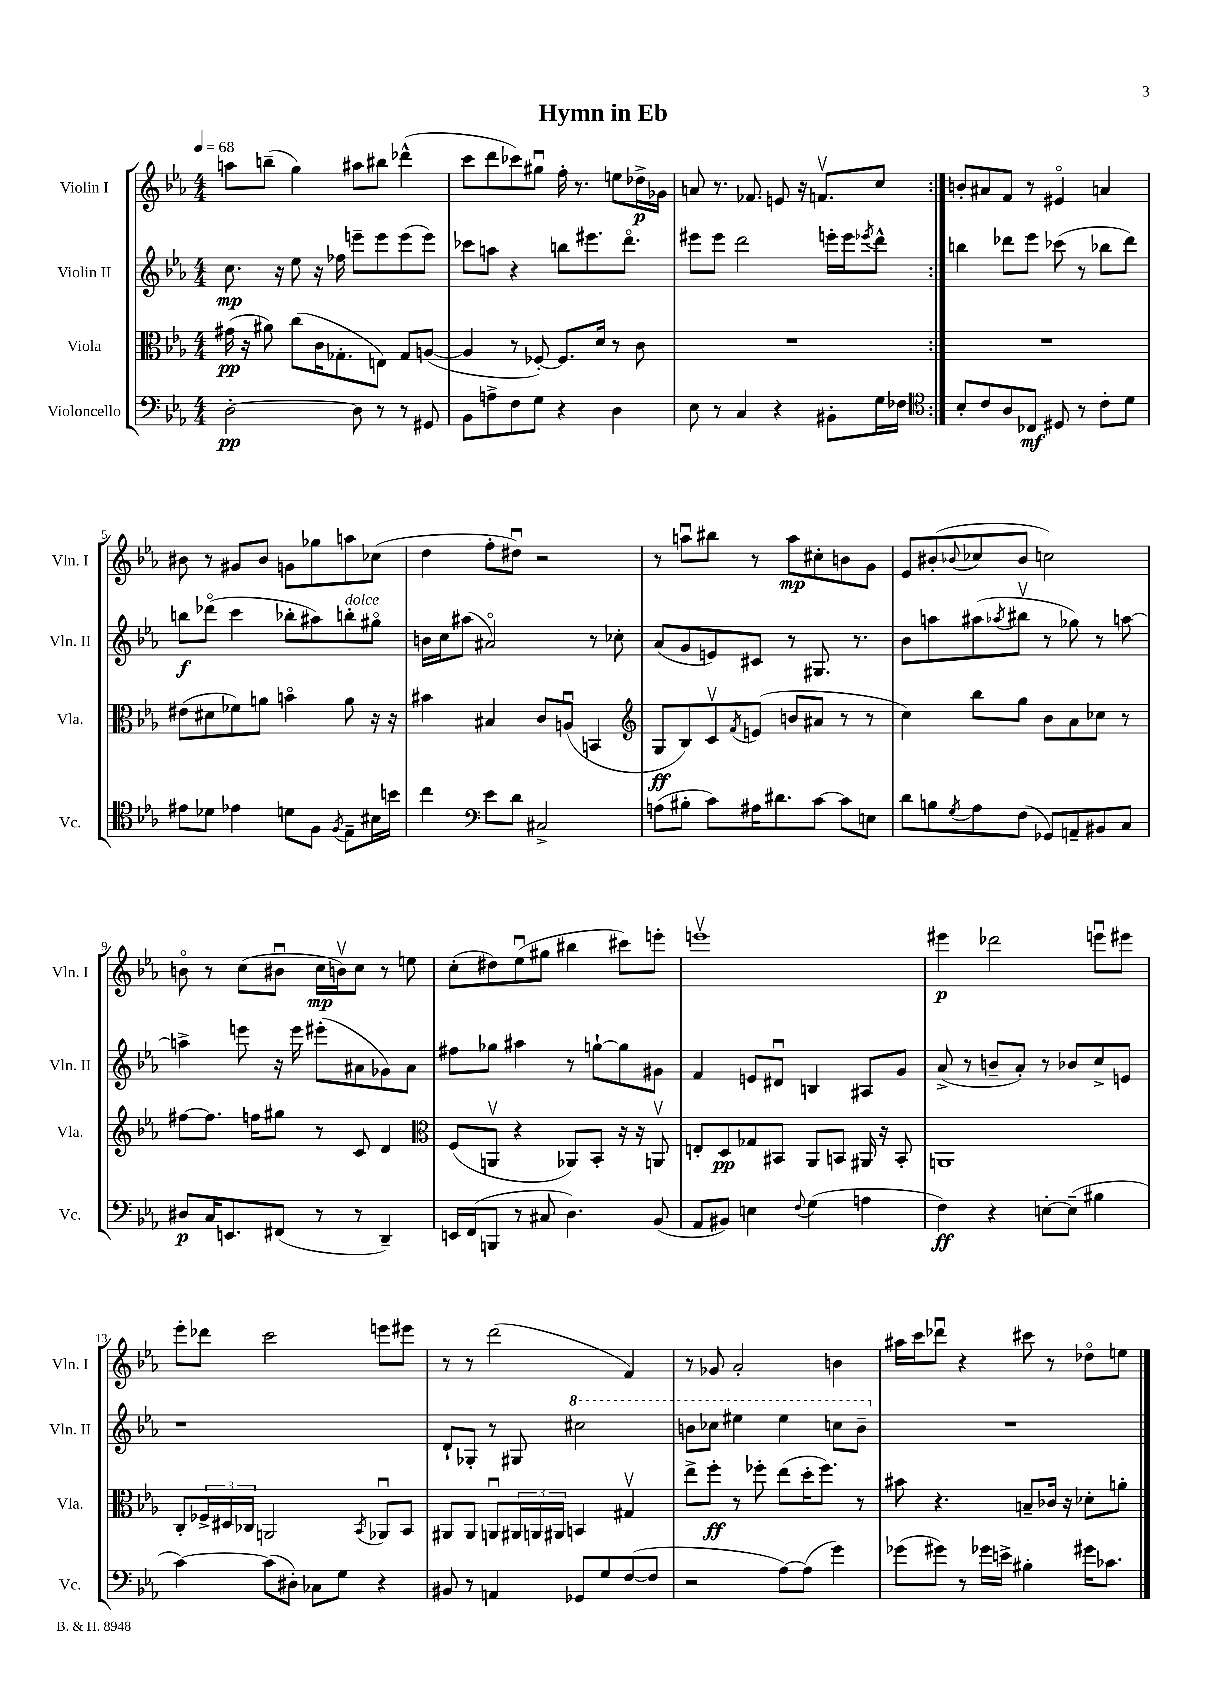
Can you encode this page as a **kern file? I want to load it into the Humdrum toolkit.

**kern	**kern	**kern	**kern
*staff4	*staff3	*staff2	*staff1
*clefF4	*clefC3	*clefG2	*clefG2
*k[b-e-a-]	*k[b-e-a-]	*k[b-e-a-]	*k[b-e-a-]
*M4/4	*M4/4	*M4/4	*M4/4
*MM68	*MM68	*MM68	*MM68
[2D'\	(16g#\	8.cc\	8aa\L
.	16r	.	.
.	8a#\)	.	(8bb~\J
.	.	16r	.
.	(8cc\L	8ee-\	4gg\)
.	16c\K	16r	.
.	8.G-'\	16ff-\	.
8D\]	.	8eee~\L	8aa#\L
8r	8E\J)	8eee\	8bb#\J
8r	8G-/L	(8eee\	(4ddd-^^\
8GG#/	([8A/J	8eee\J)	.
=	=	=	=
8BB-\L	4A/]	8ccc-\L	8ccc\L
8A^\	.	8aa\J	8ddd\
8F\	8r	4r	8ccc-\)
8G\J	[8F-'/)	.	8gg#u\J
4r	8.F-/]L	8bb\L	16ff'\
.	.	.	8.r
.	.	8.eee#\	.
.	16d/Jk	.	.
4D\	8r	.	8ee\L
.	.	8.dddo\J	.
.	8c\	.	16dd-^\L
.	.	.	16g-\JJ
=	=	=	=
8E-\	1r	8eee#\L	8a/
8r	.	8eee#\J	8.r
4C/	.	2ddd\	.
.	.	.	8.f-/
4r	.	.	8e/
.	.	.	16r
.	.	.	8.fv/L
8BB#'\L	.	16eee'\LL	.
.	.	16eee\J	.
.	.	8qeee-/	.
16G\L	.	8ddd^^\J	8cc/J
16F-\JJ	.	.	.
=:|!	=:|!	=:|!	=:|!
*clefC4	*	*	*
8B-'/L	1r	4bb\	8b'/L
8c/	.	.	8a#/
8A-/	.	8ddd-\L	8f/J
8C-/J	.	8eee-\J	8r
8D#/	.	(8ccc-\	4e#o/
8r	.	8r	.
8c'\L	.	8bb-\L	4a/
8d\J	.	8ddd-\J)	.
=	=	=	=
8e#\L	(8e#\L	8bb\L	8b#\
8d-\J	8d#\	(8ddd-o\J	8r
4e-\	8f-\)	4ccc\	8g#/L
.	8a\J	.	8b#/J
8d\L	4bo\	8bb-'\L	8g\L
8F\J	.	8aa#\)	8gg-\
8qF/	.	.	.
8E-~\L	8a\	8bb'\	8aa\
16B#\L	16r	8gg#o\J	(8cc-\J
16b\JJ	16r	.	.
=	=	=	=
4cc\	4b#\	16b\LL	4dd\
.	.	16cc\J	.
.	.	(8aa#\J	.
*clefF4	*	*	*
8e-\L	4B#/	2a#o/)	8ff'\L
8d\J	.	.	8dd#u\J)
2C#^/	8c/L	.	2r
.	(8Au/J	.	.
.	4BB/	8r	.
.	.	8cc-'\	.
=	=	=	=
*	*clefG2	*	*
(8A\L	8G/L	(8a-/L	8r
8B#'\J	8B-/)	8g/	8aau\L
8c\L)	8cv/	8e/)	8bb#\J
.	8qf/	.	.
16A#\K	(8e/J	8c#/J	8r
8.d#\	.	.	.
.	8b/L	8r	8aa\L
[8c\J	8a#/J	8.G#/	8cc#'\
8c\]L	8r	.	8b\
.	.	8.r	.
8E\J	8r	.	8g\J
=	=	=	=
8d\L	4cc\)	8b-\L	8e-/L
8B\	.	8aa\	(8b#'/
8qG/	.	.	8qqb-/
8A-\	8bb-\L	(8aa#\	8cc-/
.	.	8qaa-/	.
(8F\J	8gg\J	8bb#v\J	8b-/J
8GG-/L)	8b-\L	8r	2cc\)
8AA~/	8a-\	8gg-\)	.
8BB#/	8cc-\J	8r	.
8C/J	8r	[8aa\	.
=	=	=	=
8D#/L	[8ff#\L	4aa^\]	8bo\
16C/K	8.ff#\]J	.	8r
8.EE/	.	.	.
.	.	8eee\	(8cc\L
.	16ff\LK	.	.
(8FF#/J	8gg#\J	16r	8b#u\J
.	.	16eee\	.
8r	8r	(8eee#'\L	16cc\LL
.	.	.	16bv\J)
8r	8c/	8a#\	8cc\J
4DD~/)	4d/	8g-\)	8r
.	.	8a#\J	8ee\
=	=	=	=
*	*clefC3	*	*
16EE/LL	(8F/L	8ff#\L	(8cc'\L
(16FF/J	.	.	.
8BBB/J	8AAv/J	8gg-\J	8dd#\)
8r	4r	4aa#\	(8ee-u\
8C#/	.	.	8gg#\J
4.D\)	8AA-/L)	8r	4bb#\
.	8BB-'/J	[8gg`\L	.
.	16r	8gg\]	8ccc#\L)
.	16r	.	.
(8BB-/	8AAv/	8g#\J	8eee'\J
=	=	=	=
8AA-/L	8E'/L	4f/	1eeev
8BB#/J)	8D/	.	.
4E\	8G-/	8e/L	.
.	8BB#/J	8d#u/J	.
8qqF/	.	.	.
(4G\	8AA-/L	4B/	.
.	8BB/J	.	.
4A\	16AA#/	8A#/L	.
.	16r	.	.
.	8BB'/	8g/J	.
=	=	=	=
4F\)	1AA	(8a-^/	4eee#\
.	.	8r	.
4r	.	8b~/L	2ddd-\
.	.	8a-'/J)	.
[8E'\L	.	8r	.
(8E~\]J	.	8b-/L	.
4B#\	.	8cc^/	8eeeu\L
.	.	8e/J	8eee#\J
=	=	=	=
[4c\)	8C'/L	1r	8eee-'\L
.	24F-^/L	.	8ddd-\J
.	24D#/	.	.
.	24C-/JJ	.	.
(8c\]L	2AA/	.	2ccc\
8D#'\J)	.	.	.
8C-\L	.	.	.
8G\J	.	.	.
.	8qBB-/	.	.
4r	8AA-u/L	.	8eee\L
.	8BB-/J	.	8eee#\J
=	=	=	=
8BB#/	8AA#/L	8d`/L	8r
8r	8AA#/J	8G-'/J	8r
4AA/	8AAu/L	8r	(2ddd\
.	24AA#/L	8G#/	.
.	24AA/	.	.
.	24AA#/JJ	.	.
8GG-/L	4BB/	2ccc#\	.
8G/	.	.	.
([8F/	4G#v/	.	4f/)
8F/]J	.	.	.
=	=	=	=
2r	8ee-^\L	8bb\L	8r
.	8ff'\J	8ccc-\J	8g-/
.	8r	4eee#\	2a-'/
.	8ff-'\	.	.
[8A-\L)	(8ee-\L	4eee#\	.
(8A-\]J	16dd'\K	.	.
.	8.ff-\J)	.	.
4g\)	.	8ccc\L	4b\
.	8r	8bb~\J	.
=	=	=	=
(8g-\L	8b#\	1r	16aa#\LL
.	.	.	16ccc\J
8g#\J)	4.r	.	8ddd-u\J
8r	.	.	4r
16g-\LL	.	.	.
16e^\JJ	.	.	.
4B#'\	8B~/L	.	8ccc#\
.	16c-/Jk	.	8r
.	16r	.	.
16g#\LK	8d-'\L	.	8dd-o\L
8.c-\J	.	.	.
.	8a'\J	.	8ee\J
==	==	==	==
*-	*-	*-	*-
